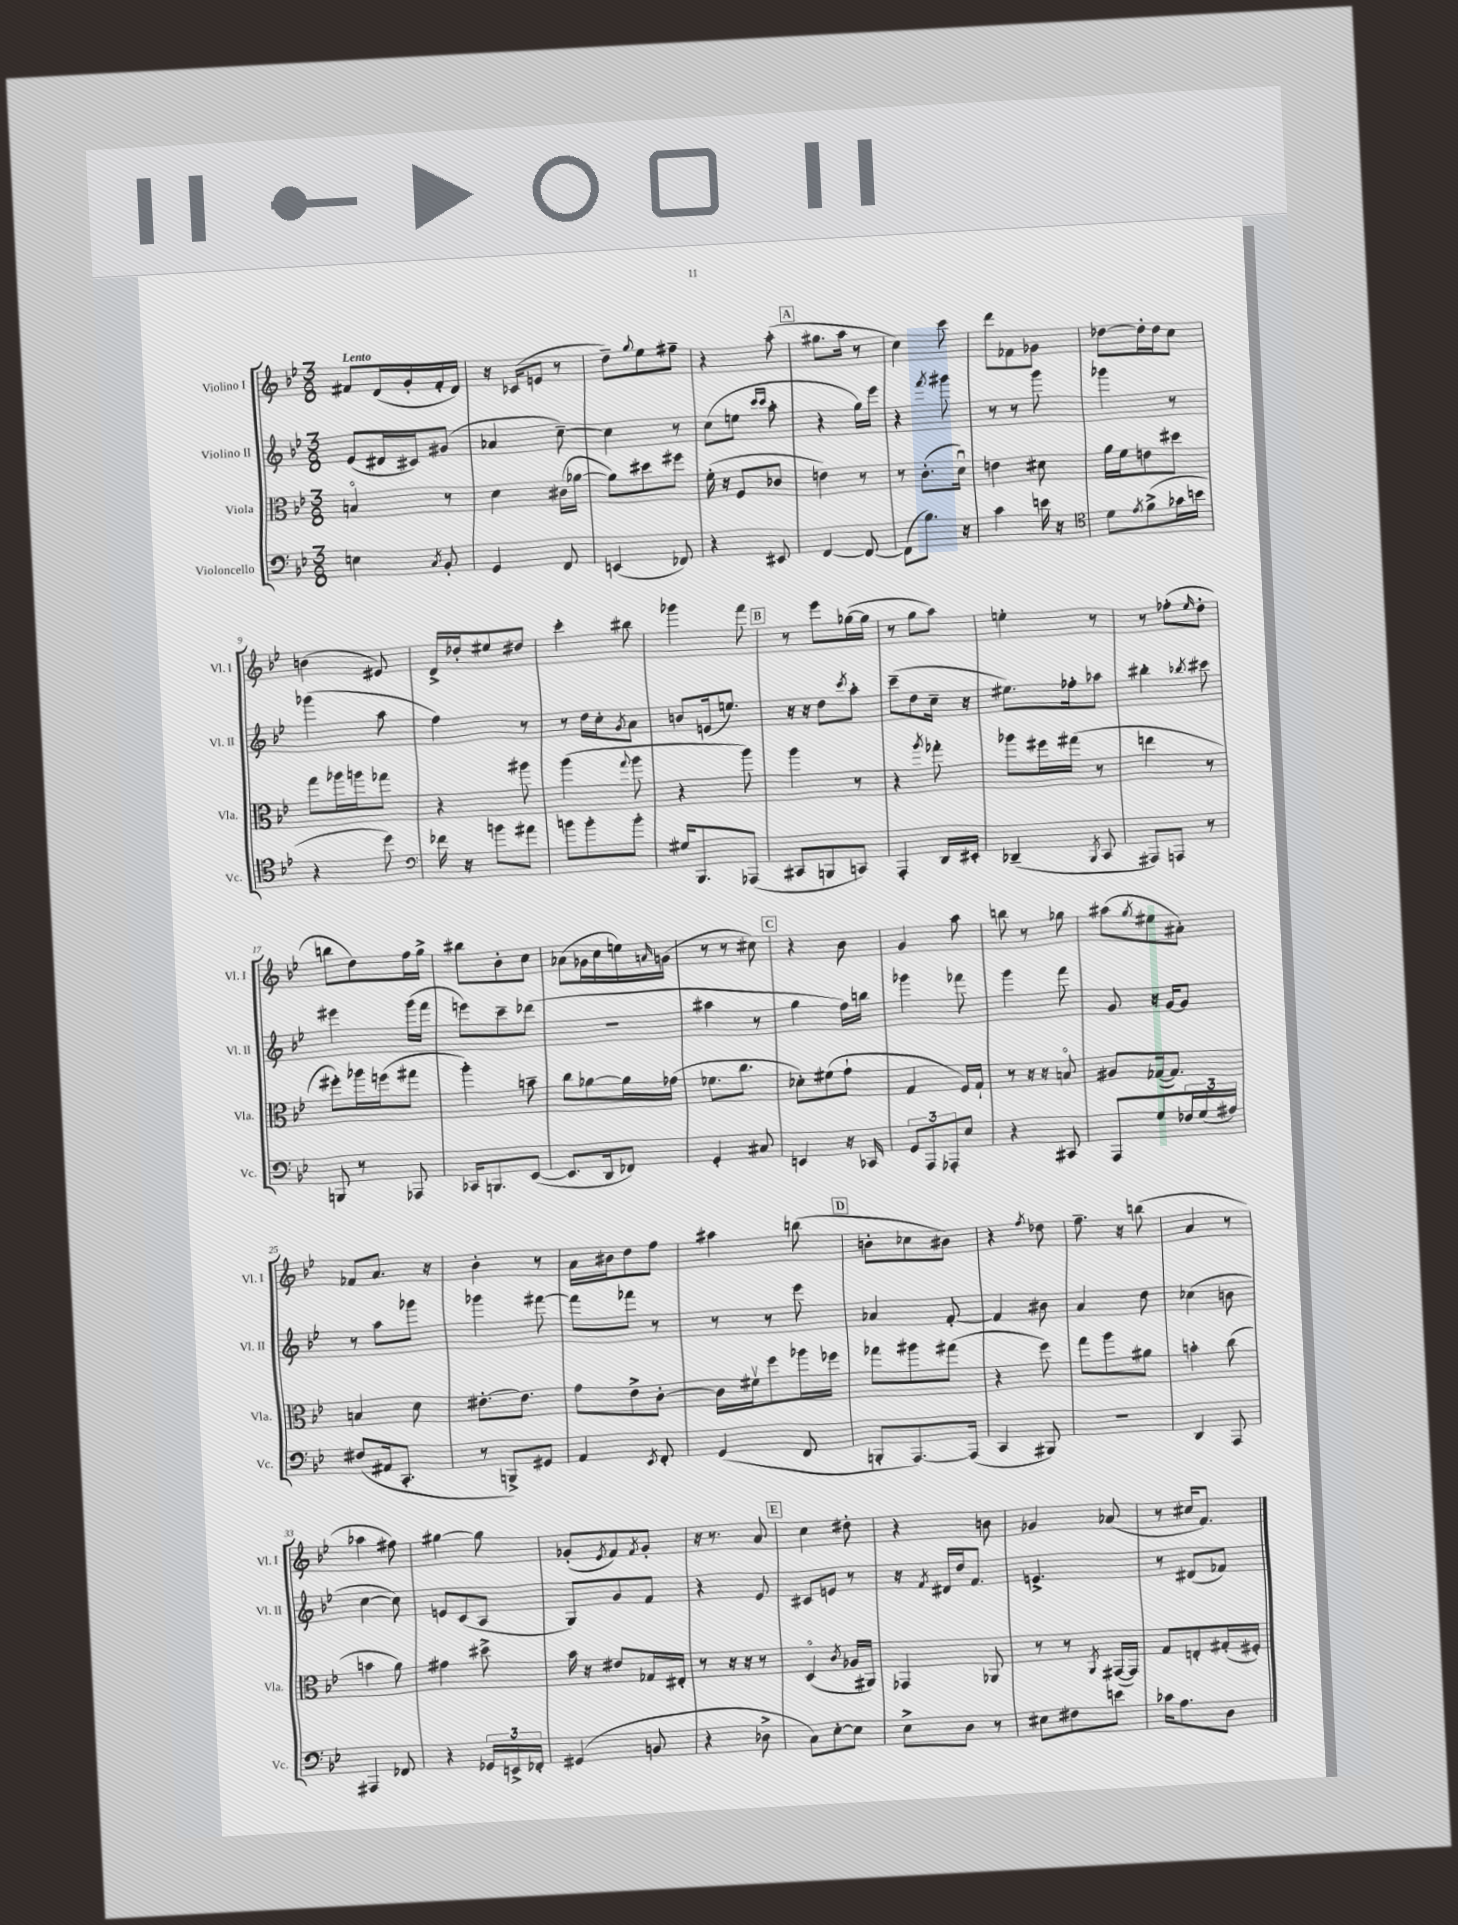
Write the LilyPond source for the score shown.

<<
\new StaffGroup <<
\new Staff = "s0" \with { instrumentName = "Violino I" shortInstrumentName = "Vl. I" } {
    \clef treble \key bes \major \numericTimeSignature \time 3/8 \tempo "Lento"
    fis'8 d'16( g'16-. fis'16-. d'16) |
    r16 ces'16( e'8 r8 |
    d''8--) \appoggiatura { g''8 } ees''8 fis''8-- |
    r4 a''8-.( |
    \mark \markup { \box "A" } gis''8. a''16 r8 |
    c''4) c'''8 |
    d'''8 fes'8 ges'8 |
    des''8~ des''16-. des''16 c''8 |
    b'4( eis'8) |
    d'16-> des''16-. eis''8 dis''8 |
    c'''4-. bis''8 |
    ges'''4 f'''8 |
    \mark \markup { \box "B" } r8 ees'''8 ges''16~( ges''16 |
    r8 g''8 a''8) |
    e''4-. r8 |
    r8 fes''8-.( \grace { ees''16 } d''8-. |
    b''8 d''8) f''16 g''16-> |
    bis''8 bes'8-. c''8 |
    aes'8( ges'16 c''16 e''16) \grace { a'16 } g'16( |
    r8 r8 cis''8) |
    \mark \markup { \box "C" } r4 bes'8 |
    g'4 a''8 |
    b''8 r8 ges''8 |
    ais''8( \acciaccatura { g''8 } eis''8 ais'8-.) |
    fes'8 a'8. r16 |
    bes'4-. r8 |
    a'16 bis'16 d''8 f''8 |
    ais''4 b''8( |
    \mark \markup { \box "D" } b'8-. ces''8 bis'8) |
    r4 \acciaccatura { f''8 } des''8 |
    f''8.-- r16 b''8( |
    a'4 r8 |
    aes''4 fis''8) |
    gis''4~ gis''8 |
    ges'8-.( \acciaccatura { ees'8 } f'8) \acciaccatura { f'8 } ges'8-. |
    r16 r8. a'8 |
    \mark \markup { \box "E" } c''4 dis''8-. |
    r4 b'8 |
    ges'4 aes'8( |
    r8 cis''16 f'8.) \bar "|." |
}
\new Staff = "s1" \with { instrumentName = "Violino II" shortInstrumentName = "Vl. II" } {
    \clef treble \key bes \major \numericTimeSignature \time 3/8
    ees'8( dis'16 cis'16) gis'8( |
    aes'4 c''8~--) |
    c''4 r8 |
    c''8( e''8 \grace { c'''16 c'''16 } a''8-. |
    \mark \markup { \box "A" } r4 g''16) ees'''16 |
    r4 \acciaccatura { f'''8 } gis'''8 |
    r8 r8 g'''8 |
    ges'''4 r8 |
    ges'''4( a''8 |
    f''4) r8 |
    r8 d''16 c''16-. \acciaccatura { g'8 } a'8 |
    b'8 e'16( e''8.) |
    \mark \markup { \box "B" } r16 r16 d''8 \acciaccatura { c'''8 } a''8-. |
    c'''8--( d''8 c''16-- r16 |
    eis''8.) fes''16-. aes''8 |
    bis''4-. \acciaccatura { bes''8 } cis'''8 |
    eis'''4 g'''16( f'''16 |
    e'''8) c'''8-- des'''8( |
    r4. |
    ais''4 r8 |
    \mark \markup { \box "C" } g''4 f''16) b''16 |
    ges'''4 fes'''8 |
    g'''4 f'''8 |
    g'8 r16 g'16~ g'8 |
    r8 a''8 ges'''8 |
    ges'''4 fis'''8~ |
    fis'''8 fes'''8 r8 |
    r8 r8 ees'''8 |
    \mark \markup { \box "D" } aes'4 f'8~-. |
    f'4 bis'8 |
    a'4 d''8 |
    ces''4( b'8 |
    c''4~ c''8) |
    e'8 c'8( a8 |
    g8) g'8 f'8 |
    r4 ees'8 |
    \mark \markup { \box "E" } cis'8 e'8 r8 |
    r16 \acciaccatura { f'8 } dis'16 d''16 f'8. |
    e'4.-> |
    r8 dis'8( fes'8) \bar "|." |
}
\new Staff = "s2" \with { instrumentName = "Viola" shortInstrumentName = "Vla." } {
    \clef alto \key bes \major \numericTimeSignature \time 3/8
    b4\flageolet r8 |
    d'4 cis'16( aes'16~ |
    aes'8) dis''8 fis''8 |
    f'16-.( r16 f8 ces'8 |
    \mark \markup { \box "A" } e'4) r8 |
    r8 c'8.-.( d'16\downbow) |
    e'4 dis'8 |
    a'16 f'16 e'8 dis''8 |
    g''8 aes''16 a''16 ges''8 |
    r4 ais''8 |
    a''4( \appoggiatura { g''8 } a''8 |
    r4 a''8) |
    \mark \markup { \box "B" } a''4 r8 |
    r4 \acciaccatura { a''8 } ges''8-. |
    aes''8 fis''16 gis''16( r8 |
    e''4 r8 |
    fis''8-.) aes''16 f''16( gis''8 |
    a''4-.) b'8-- |
    c''8 aes'8~ aes'16 ges'16( |
    fes'8. c''8. |
    \mark \markup { \box "C" } des'8-.) fis'8( g'8-! |
    g4 f16) g16-! |
    r8 r16 r16 b8\flageolet |
    ais8 ges16~( ges8.) |
    b4 d'8 |
    eis'8.~-. eis'8. |
    g'8 ees'8-> c'8~-. |
    c'16 fis'16\upbow f''8 aes''16 fes''16 |
    \mark \markup { \box "D" } ges''8 ais''8 gis''8( |
    r4 f''8) |
    g''8 a''8 ais'8 |
    b'4-. c''8( |
    b'4 a'8) |
    gis'4 dis''8-> |
    bes'16 r16 eis'8 ges16 eis16-. |
    r8 r16 r16 r8 |
    \mark \markup { \box "E" } d4\flageolet( \acciaccatura { c'8 } aes16 ais,16) |
    ges,4 aes,8 |
    r8 r8 \acciaccatura { a,8 } gis,16~( gis,16) |
    g8 e8-. gis16-.( fis16-.) \bar "|." |
}
\new Staff = "s3" \with { instrumentName = "Violoncello" shortInstrumentName = "Vc." } {
    \clef bass \key bes \major \numericTimeSignature \time 3/8
    e4 \acciaccatura { c8 } bes,8-. |
    g,4 f,8 |
    e,4( fes,8) |
    r4 eis,8 |
    \mark \markup { \box "A" } f,4~ f,8~ |
    f,8( bes8.) r16 |
    c'4 e'16 r16 |
    \clef tenor d'8 \acciaccatura { ees'8 } f'8->( ges'16 b'16 |
    r4 d''8) |
    \clef bass fes'16 r16 b'8 ais'8 |
    b'8 b'8-. b'8-. |
    gis16 bes,,8. aes,,8( |
    \mark \markup { \box "B" } cis,8 b,,8 c,8) |
    a,,4-. d,16 eis,16-. |
    des,4--( \acciaccatura { bes,,8 } c,8 |
    ais,,8) a,,8 r8 |
    b,,8 r8 aes,,8 |
    ces,16 b,,8. ees,8~( |
    ees,8. d,16 fes,8) |
    g,4-. cis8 |
    \mark \markup { \box "C" } e,4 r16 ces,16 |
    \tuplet 3/2 { g,8 a,,8 aes,,8-. } ees8 |
    r4 cis,8 |
    a,,8 g8 \tuplet 3/2 { fes16 g16( ais16) } |
    fis8( ais,16 c,8.-. |
    r8 b,,8->) gis,8 |
    a,4 \acciaccatura { ees,8 } f,8-. |
    g,4( f,8 |
    \mark \markup { \box "D" } b,,8-. a,,8.~) a,,16( |
    c,4 bis,,8) |
    R4. |
    d,4 a,,8 |
    ais,,4 fes,8 |
    r4 \tuplet 3/2 { ges,16 e,16-> fes,16-. } |
    gis,4( b,8 |
    r4 des8-> |
    \mark \markup { \box "E" } c8) ees8~-. ees8 |
    ees8-> d8 r8 |
    eis8 fis8 e'8 |
    ces'16 a8. d8 \bar "|." |
}
>>
>>
